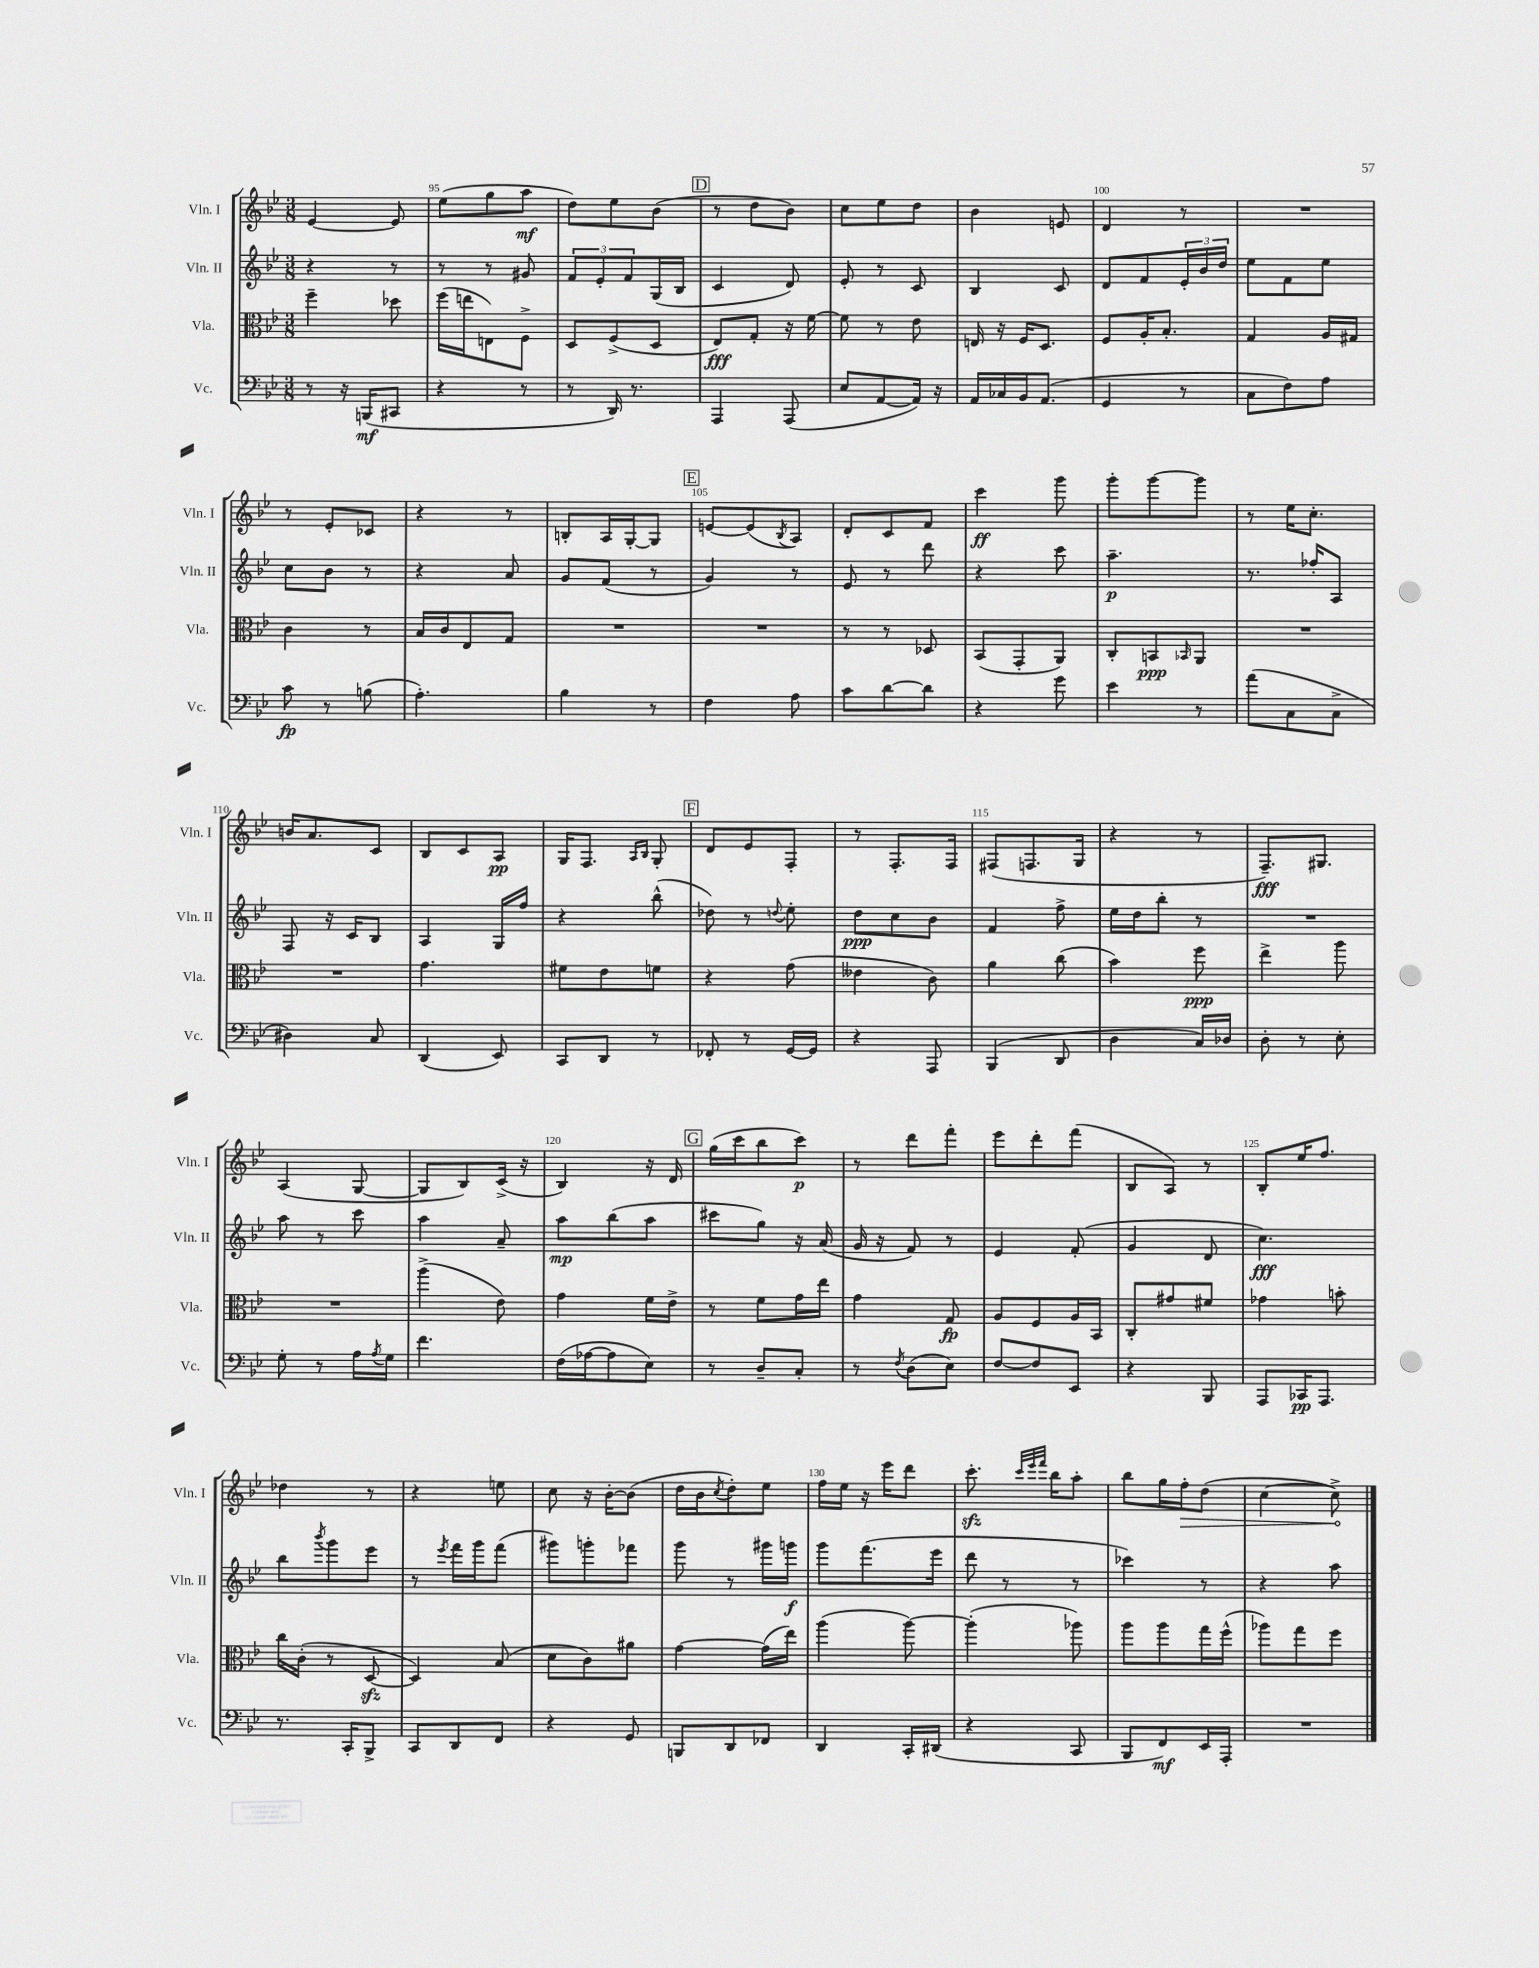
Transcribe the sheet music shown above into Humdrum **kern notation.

**kern	**kern	**kern	**kern
*staff4	*staff3	*staff2	*staff1
*clefF4	*clefC3	*clefG2	*clefG2
*k[b-e-]	*k[b-e-]	*k[b-e-]	*k[b-e-]
*M3/8	*M3/8	*M3/8	*M3/8
8r	4ff~\	4r	[4e-/
16r	.	.	.
(16BBB/LK	.	.	.
8CC#/J	8dd-\	8r	8e-/]
=	=	=	=
4r	(16ff\LL	8r	(8ee-\L
.	16ee\J	.	.
.	8E\)	8r	8gg\
8r	8F^\J	8g#/	8aa\J
=	=	=	=
8r	8D/L	12f/L	8dd\L)
.	.	12e-'/	.
16DD/)	(8F^/	.	8ee-\
.	.	12f/	.
8.r	.	.	.
.	8D/J	(16G/L	(8b-\J
.	.	16B-/JJ	.
=	=	=	=
4AAA/	8E-/L)	4c/	8r
.	8G'/J	.	8dd\L
(8AAA/	16r	8d/)	8b-\J)
.	[16f\	.	.
=	=	=	=
8E-/L	8f\]	8e-'/	8cc\L
[8AA/	8r	8r	8ee-\
16AA/]Jk)	8e-\	8c/	8dd\J
16r	.	.	.
=	=	=	=
16AA/LL	16E/	4B-/	4b-\
16C-/	16r	.	.
16BB-/J	16F/LK	.	.
(8.AA/J	8.D/J	.	.
.	.	8c/	8e/
=	=	=	=
4GG/	8F/L	8d/L	4d/
.	16A'/K	8f/	.
.	8.B-'/J	.	.
8r	.	24e-'/L	8r
.	.	24b-/	.
.	.	24dd/JJ	.
=	=	=	=
8C\L	4G/	8ee-\L	4.r
8F\)	.	8f\	.
8A\J	16A/LL	8ee-\J	.
.	16G#/JJ	.	.
=	=	=	=
8c\	4c\	8cc\L	8r
8r	.	8b-\J	8e-'/L
(8B\	8r	8r	8c-/J
=	=	=	=
4.A'\)	16B-/LL	4r	4r
.	16c/J	.	.
.	8E-/	.	.
.	8G/J	8a/	8r
=	=	=	=
4B-\	4.r	8g/L	8B'/L
.	.	(8f/J	16A/L
.	.	.	[16G'/J
8r	.	8r	8G/]J
=	=	=	=
4F\	4.r	4g/)	[8e/L
.	.	.	(8e/]
.	.	.	8qB-/
8A\	.	8r	8A/J)
=	=	=	=
8c\L	8r	8e-/	8d'/L
[8d\	8r	8r	8c/
8d\]J	8D-/	8ddd\	8f/J
=	=	=	=
4r	(8BB-/L	4r	4ccc\
.	8GG'/	.	.
8g\	8AA/J)	8ccc\	8ggg\
=	=	=	=
4e-\	8C'/L	4.aa~\	8ggg'\L
.	8BB/	.	[8ggg\
.	16qqBB-/	.	.
8r	8AA/J	.	8ggg\]J
=	=	=	=
(8a\L	4.r	8.r	8r
8C\	.	.	16ee-\LK
.	.	16ff-'/LK	8.cc'\J
8C^\J	.	8A/J	.
=	=	=	=
4D#\)	4.r	8F/	16b/LK
.	.	.	8.a/
.	.	16r	.
.	.	16c/LK	.
8C/	.	8B-/J	8c/J
=	=	=	=
(4DD/	4.g\	4A/	8B-/L
.	.	.	8c/
8EE-/)	.	16G/LL	8A/J
.	.	16ff/JJ	.
=	=	=	=
8CC/L	8f#\L	4r	16G/LK
.	.	.	8.F/J
8DD/J	8e-\	.	.
.	.	.	16qqA/LL
.	.	.	16qqB-/JJ
8r	8f\J	(8bb-^^\	8G'/
=	=	=	=
8FF-'/	4r	8dd-\)	8d/L
8r	.	8r	8e-/
.	.	8qqdd/	.
[16GG/LL	(8g\	8ee-'\	8F'/J
16GG/]JJ	.	.	.
=	=	=	=
4r	4e--\	8dd\L	8r
.	.	8cc\	8.F'/L
8AAA/	8c\)	8b-\J	.
.	.	.	16F/Jk
=	=	=	=
(4BBB-/	4a\	4f/	(8F#/L
.	.	.	8.F/
8DD/	(8cc\	8ff^\	.
.	.	.	16G/Jk
=	=	=	=
4D\	4b-\)	16ee-\LL	4r
.	.	16dd\J	.
.	.	8bb-'\J	.
16C/LL)	8ff\	8r	8r
16D-/JJ	.	.	.
=	=	=	=
8D'\	4ee-^\	4.r	8.F~/L)
8r	.	.	.
.	.	.	8.G#/J
8E-'\	8aa\	.	.
=	=	=	=
8G'\	4.r	8aa\	(4A/
8r	.	8r	.
16A\LL	.	8ccc\	[8G/
8qA/	.	.	.
16G\JJ	.	.	.
=	=	=	=
4.f\	(4aa^\	4aa\	8G/]L
.	.	.	8B-/)
.	8e-\)	8a~/	(16c^/Jk
.	.	.	16r
=	=	=	=
(16F\LL	4g\	8aa\L	4B-/)
[16A-\J	.	.	.
8A-\]	.	(8bb-\	.
8E-\J)	16f\LL	8aa\J	16r
.	16e-^\JJ	.	16d/
=	=	=	=
8r	8r	8ccc#\L	(16gg\LL
.	.	.	16ccc\J
8D~/L	8f\L	8gg\J)	8bb-\
8C'/J	16g\L	16r	8ccc\J)
.	16ee-\JJ	(16a/	.
=	=	=	=
8r	4g\	16g/	8r
.	.	16r	.
8qF/	.	.	.
(8D\L	.	8f/)	8ddd\L
8E-\J)	8G/	8r	8fff'\J
=	=	=	=
[8F/L	8A/L	4e-/	8eee-\L
8F/]	8F/	.	8ddd'\
8EE-/J	16A/L	(8f'/	(8fff\J
.	16BB-/JJ	.	.
=	=	=	=
4r	8C'/L	4g/	8B-/L
.	8g#/	.	8A/J)
8BBB-/	8f#/J	8d/	8r
=	=	=	=
8AAA/L	4g-\	4.cc\)	8B-'/L
16CC-/K	.	.	16ee-/K
8.AAA/J	.	.	8.ff/J
.	8b'\	.	.
=	=	=	=
8.r	16cc\LL	8bb-\L	4dd-\
.	(16c'\JJ	.	.
.	.	8qbbb-/	.
.	8r	8ggg\	.
16CC'/LK	.	.	.
8BBB-^/J	[8D/	8eee-\J	8r
=	=	=	=
8CC/L	4D/])	8r	4r
.	.	8qeee-/	.
8DD/	.	16fff\LL	.
.	.	16ggg\J	.
8FF/J	(8B-/	(8fff\J	8ee\
=	=	=	=
4r	8d\L	8ggg#\L)	8cc\
.	8c\)	8ggg'\	16r
.	.	.	[16b-'\LK
8GG/	8a#\J	8fff-\J	(8b-\]J
=	=	=	=
8BBB/L	[4g\	8ggg\	16dd\LL
.	.	.	16b-\J
.	.	.	8qcc/
8DD/	.	8r	8dd'\)
8FF-/J	(16g\]LL	16ggg#\LL	8ee-\J
.	16ee-\JJ)	16ggg\JJ	.
=	=	=	=
4DD/	(4aa\	8ggg\L	16ff\LL
.	.	.	16ee-\JJ
.	.	(8.fff\	16r
.	.	.	16eee-\LK
16CC'/LL	[8aa\)	.	8ddd\J
(16DD#/JJ	.	16eee-\Jk	.
=	=	=	=
4r	(4aa'\]	8ddd\	8.ccc'\
.	.	8r	.
.	.	.	32qqccc/LLL
.	.	.	32qqeee-/
.	.	.	32qqfff/JJJ
.	.	.	16bb-\LK
8CC/	8aa-\)	8r	8aa'\J
=	=	=	=
8BBB-/L	8aa\L	4ccc-\)	8bb-\L
8FF/)	8aa\	.	16gg\L
.	.	.	16ff'\J
16EE-/L	16gg\L	8r	(8dd\J
16AAA'/JJ	(16ff^^\JJ	.	.
=	=	=	=
4.r	8aa-\L)	4r	[4cc\
.	8gg\	.	.
.	8ff\J	8aa\	8cc^\])
==	==	==	==
*-	*-	*-	*-
